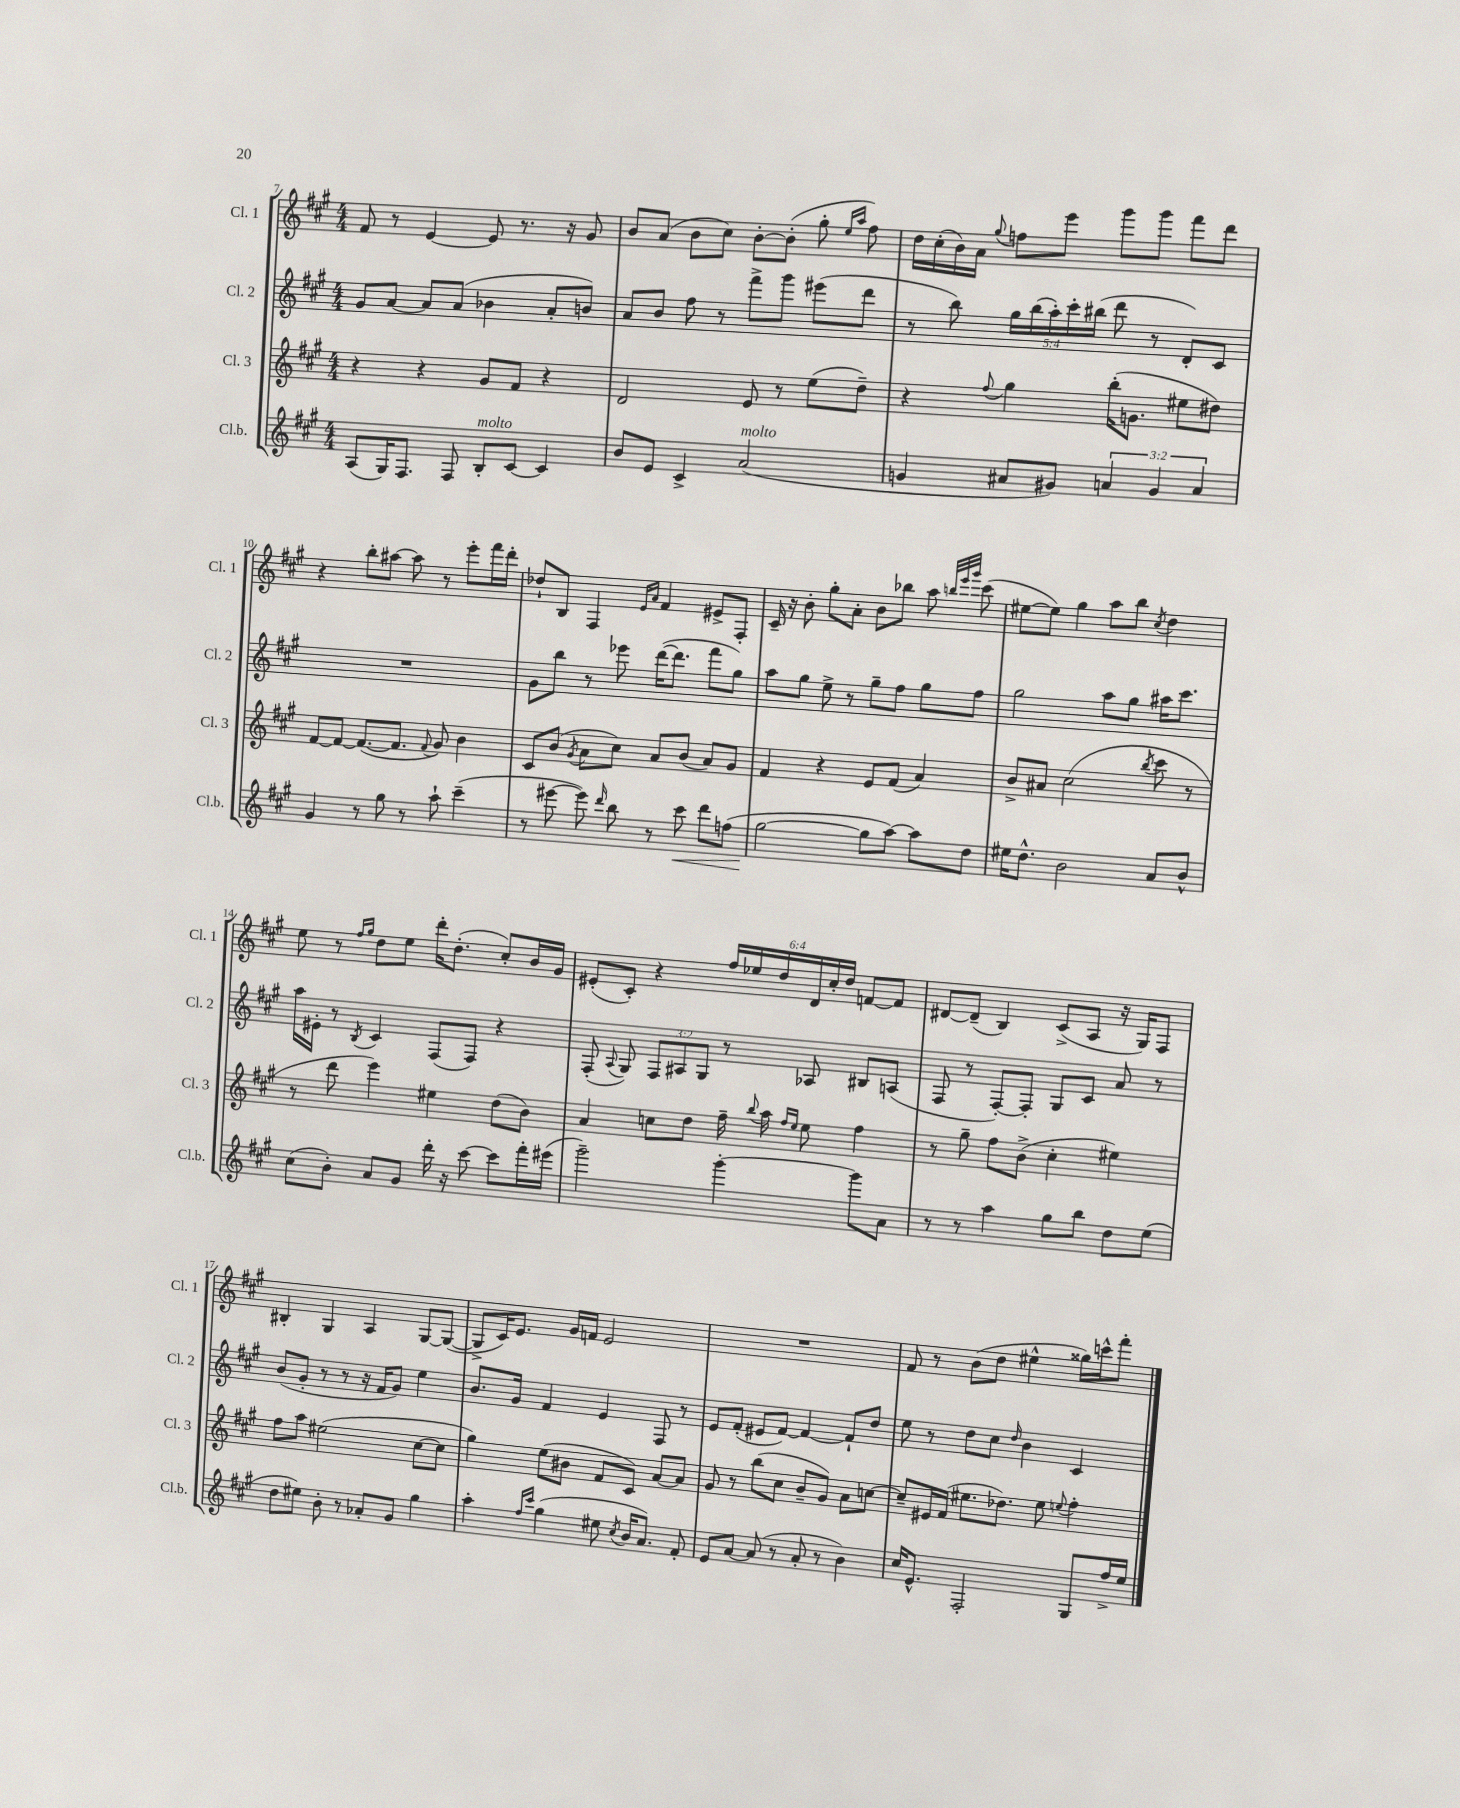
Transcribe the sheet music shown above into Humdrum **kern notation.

**kern	**kern	**kern	**kern
*staff4	*staff3	*staff2	*staff1
*clefG2	*clefG2	*clefG2	*clefG2
*k[f#c#g#]	*k[f#c#g#]	*k[f#c#g#]	*k[f#c#g#]
*M4/4	*M4/4	*M4/4	*M4/4
(8A	4r	8g#	8f#
16G#)	.	[8a	8r
8.F#	.	.	.
.	4r	8a]	[4e
8F#	.	(8a	.
8B'	8g#	4b-	8e]
[8c#	8f#	.	8.r
4c#]	4r	8a'	.
.	.	.	16r
.	.	8b)	8g#
=	=	=	=
8b	2d	8a	8b
8e	.	8b	(8a
4c#^	.	8ff#	8b
.	.	8r	8cc#)
(2a	8e	8fff#^	[8b'
.	8r	8ggg#	(8b']
.	(8ee	(8eee#	8gg#'
.	.	.	16qqee
.	.	.	16qqaa
.	8dd~)	8ddd	8ff#)
=	=	=	=
4g	4r	8r	16dd
.	.	.	(16cc#'
.	.	8bb)	16b)
.	.	.	16a
.	8qqff#	.	8qqgg#
8a#	4gg#	20gg#	8ff
.	.	(20bb	.
.	.	20aa')	.
8g#)	.	.	8eee
.	.	20ccc#'	.
.	.	(20bb#	.
6a	(16bb'	8ddd	8ggg#
.	8.g	.	.
.	.	8r	8ggg#
6g#	.	.	.
.	8ee#	8d')	8fff#
6a	.	.	.
.	8dd#)	8c#	8ddd
=	=	=	=
4g#	[8f#	1r	4r
.	8f#_	.	.
8r	(8.f#_	.	8bb'
8gg#	.	.	[8aa#
.	8.f#]	.	.
8r	.	.	8aa#]
.	8qqf#	.	.
8aa`	8g#)	.	8r
(4ccc#~	4b	.	8eee'
.	.	.	16fff#
.	.	.	16ddd'
=	=	=	=
8r	8c#	8g#	8dd-`
[8eee#	(8b	8bb	8B
.	8qg#	.	.
8eee#])	8a	8r	4F#
16qqddd	.	.	.
8bb	8cc#)	8eee-	.
.	.	.	16qqe
.	.	.	16qqa
8r	8a	([16ddd	4f#
.	.	8.ddd]	.
8ccc#	(8b	.	.
8ddd	8a)	8fff#	8e#^
(8ff	8g#	8gg#)	8F#'
=	=	=	=
[2gg#	4f#	8aa	16c#~
.	.	.	16r
.	.	8gg#	8b'
.	4r	8ee^	8gg#'
.	.	8r	8a'
8gg#]	8e	8gg#~	8b
[8aa)	(8f#	8ff#	8bb-
8aa]	4a)	8gg#	8aa
.	.	.	32qqbb
.	.	.	32qqeee
.	.	.	32qqggg#
8dd	.	8ff#	(8ccc#
=	=	=	=
16ee#	8b^	2gg#	[8ee#
8.dd^^	.	.	.
.	8a#	.	8ee#])
2b	(2cc#	.	4gg#
.	.	8aa	8aa
.	.	8gg#	8bb
.	8qbb	.	8qcc#
8a	8ccc#	16aa#	4dd
.	.	8.ccc#	.
8b^^	8r	.	.
=	=	=	=
(8cc#	8r	16aa	8ee
.	.	16e#'	.
8b')	8ddd	8r	8r
.	.	.	16qqff#
.	.	8qB	16qqgg#
8a	4eee)	4c#	8dd
8g#	.	.	8ee
16ddd'	4ee#	(8F#	16ddd'
16r	.	.	(8.dd'
[8ccc#	.	8F#)	.
8ccc#]	(8dd	4r	8cc#')
16fff#'	8b)	.	16b
(16eee#	.	.	16g#
=	=	=	=
2ggg#~)	4a	(8F#'	(8e#'
.	.	8qqA	.
.	.	8G#)	8c#')
.	8cc	12F#	4r
.	.	12A#	.
.	8dd	.	.
.	.	12G#	.
[4ggg#'	16ff#~	8r	24ff#
.	.	.	24ee-
.	8qqbb	.	.
.	16aa	.	.
.	.	.	24dd
.	16qqff#	.	.
.	16qqee	.	.
.	8ee	8A-	24d
.	.	.	24cc#'
.	.	.	24dd
8ggg#]	4ff#	8B#	[8f
8a	.	(8A	8f]
=	=	=	=
8r	8r	8F#	[8d#
8r	8gg#~	8r	(8d#~]
4aa	8ff#	[8F#')	4B)
.	(8b^	8F#']	.
8gg#	4cc#'	8G#	(8c#^
8bb	.	8c#	8A
8dd	4ee#)	8a	16r
.	.	.	16G#)
(8ee	.	8r	8F#
=	=	=	=
8dd	8ff#	(8b	4B#'
8ee#)	8aa	8g#'	.
8b'	(2ee#	8r	4G#
8r	.	8r	.
8a-'	.	16r	4A
.	.	16f#	.
8g#	.	8g#)	.
4gg#	[8cc#	4ee	[8G#
.	8cc#]	.	(8G#_
=	=	=	=
4aa'	4gg#)	8.b	8G#^]
.	.	.	16c#)
.	.	16g#	8.e
16qqff#	.	.	.
16qqccc#	.	.	.
(4gg#	(8ee	4f#	.
.	8b#	.	16g#
.	.	.	16f
8ee#	8f#	4e	2e
8qcc#	.	.	.
16b	8c#)	.	.
8.a)	.	.	.
.	[8a	8F#	.
8f#'	8a]	8r	.
=	=	=	=
8e	8g#	8e	1r
[8a	8r	(8f#'	.
(8a]	(8bb	8e#	.
8r	8cc#	[8f#)	.
8a'	8b~	4f#_	.
8r	8g#)	.	.
4b)	8a	8f#`]	.
.	[8cc	8dd	.
=	=	=	=
16cc#	8cc~]	8ee	8f#
8.e^^	.	.	.
.	16e#	8r	8r
.	(16f#	.	.
2F#'	8.ee#	8dd	(8b
.	.	8cc#	8dd
.	8.dd-)	.	.
.	.	16qqdd	.
.	.	4b	4ee#^^
.	8ee#	.	.
.	8qqee	.	.
8G#	4ff#'	4c#	16gg##)
.	.	.	16ccc^^
16ff#^	.	.	8fff#'
16ee	.	.	.
==	==	==	==
*-	*-	*-	*-
